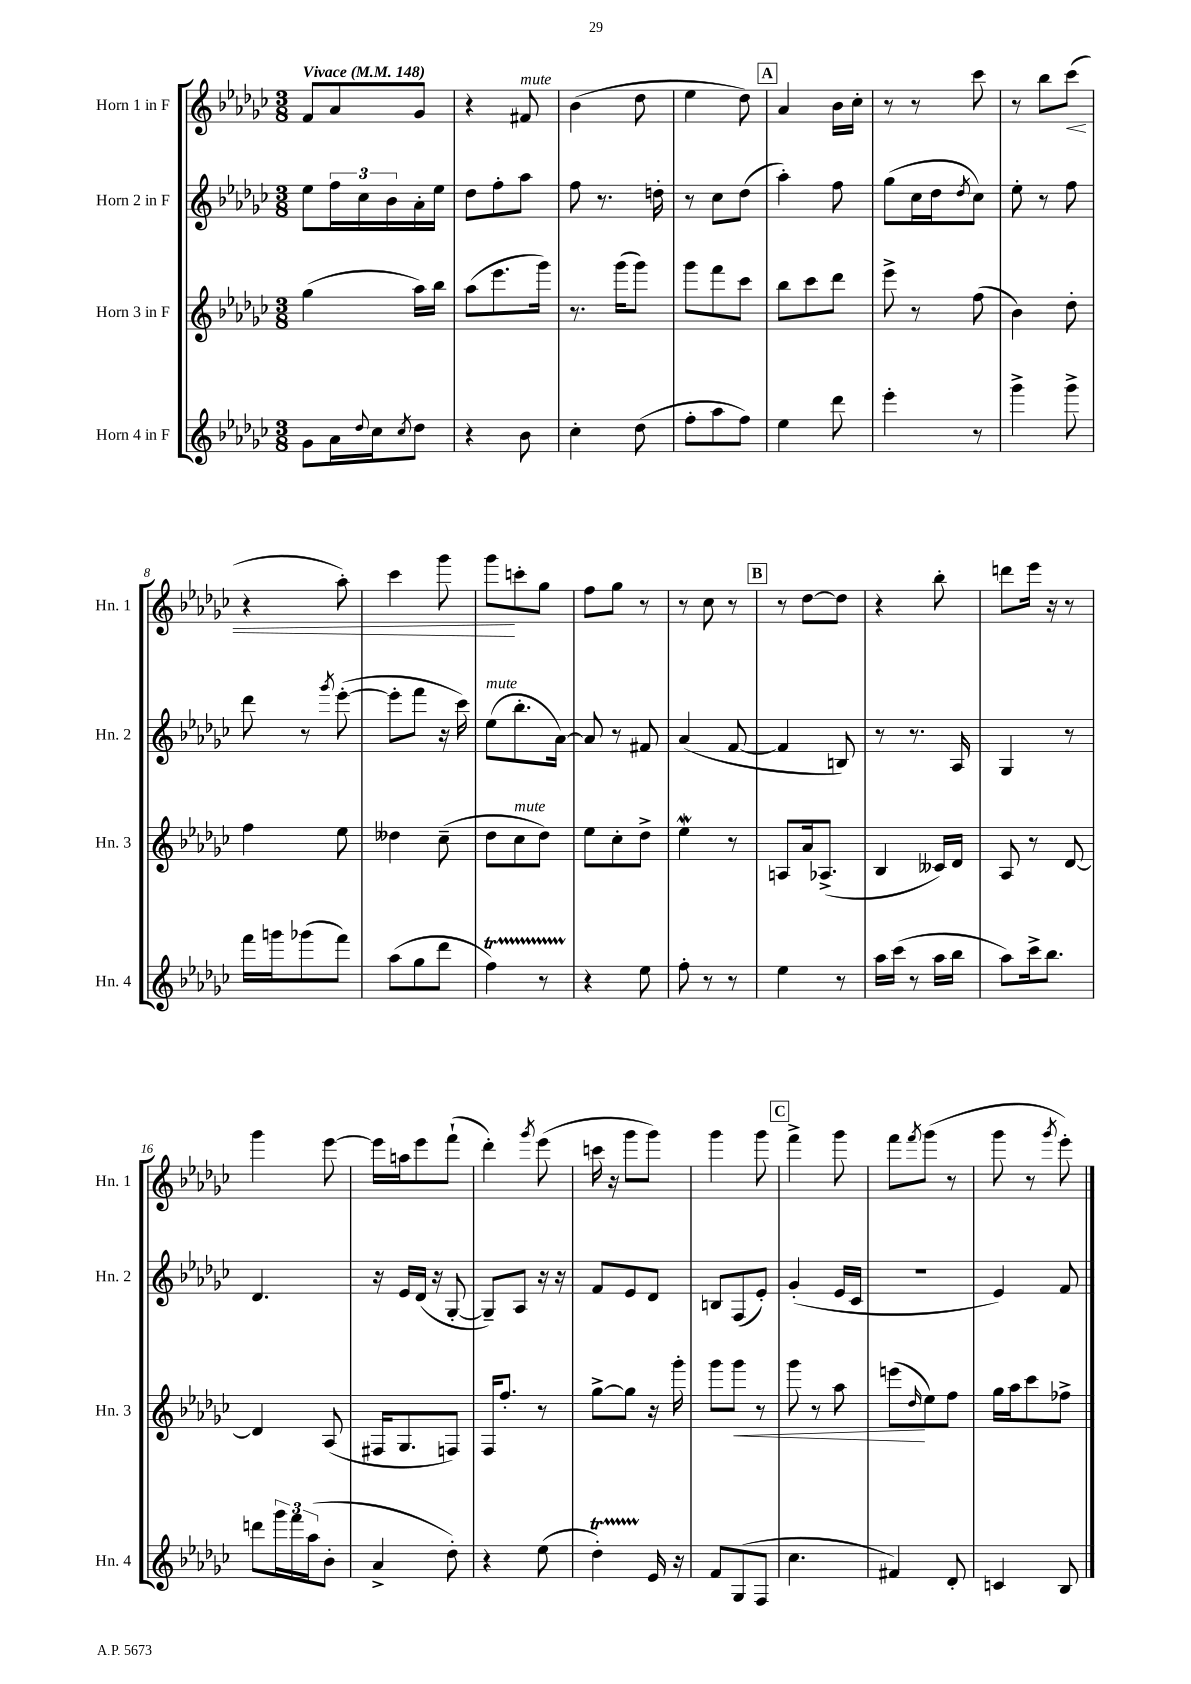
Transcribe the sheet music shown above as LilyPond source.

<<
\new StaffGroup <<
\new Staff = "s0" \with { instrumentName = "Horn 1 in F" shortInstrumentName = "Hn. 1" } {
    \clef treble \key ges \major \numericTimeSignature \time 3/8 \tempo "Vivace" 4 = 148
    f'8 aes'8 ges'8 |
    r4 fis'8^\markup { \italic "mute" } |
    bes'4( des''8 |
    ees''4 des''8) |
    \mark \markup { \box "A" } aes'4 bes'16 ces''16-. |
    r8 r8 ces'''8 |
    r8 bes''8 ces'''8\<( |
    r4 aes''8-.) |
    ces'''4 ges'''8 |
    ges'''8\! c'''8-. ges''8 |
    f''8 ges''8 r8 |
    r8 ces''8 r8 |
    \mark \markup { \box "B" } r8 des''8~ des''8 |
    r4 bes''8-. |
    d'''8 ees'''16 r16 r8 |
    ges'''4 ees'''8~ |
    ees'''16 a''16 ees'''8 f'''8-!( |
    des'''4-.) \acciaccatura { ges'''8 } ees'''8( |
    c'''16 r16 ges'''8 ges'''8) |
    ges'''4 ges'''8 |
    \mark \markup { \box "C" } f'''4-> ges'''8 |
    f'''8 \acciaccatura { f'''8 } ges'''8( r8 |
    ges'''8 r8 \acciaccatura { ges'''8 } ees'''8-.) \bar "|." |
}
\new Staff = "s1" \with { instrumentName = "Horn 2 in F" shortInstrumentName = "Hn. 2" } {
    \clef treble \key ges \major \numericTimeSignature \time 3/8
    ees''8 \tuplet 3/2 { f''16 ces''16 bes'16 } aes'16-. ees''16 |
    des''8 f''8-. aes''8 |
    f''8 r8. d''16-. |
    r8 ces''8 des''8( |
    \mark \markup { \box "A" } aes''4-.) f''8 |
    ges''8( ces''16 des''16 \acciaccatura { des''8 } ces''8) |
    ees''8-. r8 f''8 |
    des'''8 r8 \acciaccatura { ges'''8 } ees'''8~-.( |
    ees'''8-. f'''8 r16 ces'''16) |
    ees''8^\markup { \italic "mute" }( bes''8.-. aes'16~) |
    aes'8 r8 fis'8 |
    aes'4( f'8~ |
    \mark \markup { \box "B" } f'4 b8) |
    r8 r8. aes16 |
    ges4 r8 |
    des'4. |
    r16 ees'16 des'16( r16 ges8~-. |
    ges8--) aes8 r16 r16 |
    f'8 ees'8 des'8 |
    b8 f8( ees'8-.) |
    \mark \markup { \box "C" } ges'4-.( ees'16 ces'16 |
    R4. |
    ees'4) f'8 \bar "|." |
}
\new Staff = "s2" \with { instrumentName = "Horn 3 in F" shortInstrumentName = "Hn. 3" } {
    \clef treble \key ges \major \numericTimeSignature \time 3/8
    ges''4( aes''16) bes''16 |
    aes''8( ees'''8. ges'''16) |
    r8. ges'''16( ges'''8) |
    ges'''8 f'''8 ces'''8 |
    \mark \markup { \box "A" } bes''8 ces'''8 des'''8 |
    ees'''8-> r8 f''8( |
    bes'4) des''8-. |
    f''4 ees''8 |
    deses''4 ces''8--( |
    des''8 ces''8^\markup { \italic "mute" } des''8) |
    ees''8 ces''8-. des''8-> |
    ees''4\mordent r8 |
    \mark \markup { \box "B" } a8 aes'16 aes8.->( |
    bes4 ceses'16) des'16 |
    aes8 r8 des'8~ |
    des'4 aes8( |
    fis16 ges8. f8) |
    f16 f''8.-. r8 |
    ges''8~-> ges''8 r16 ges'''16-. |
    ges'''8 ges'''8\< r8 |
    \mark \markup { \box "C" } ges'''8 r8 aes''8 |
    e'''8\!( \grace { des''16 } ees''8) f''8 |
    ges''16 aes''16 ces'''8 fes''8-> \bar "|." |
}
\new Staff = "s3" \with { instrumentName = "Horn 4 in F" shortInstrumentName = "Hn. 4" } {
    \clef treble \key ges \major \numericTimeSignature \time 3/8
    ges'8 aes'16 \appoggiatura { des''8 } ces''16 \acciaccatura { ces''8 } des''8 |
    r4 bes'8 |
    ces''4-. des''8( |
    f''8-. aes''8 f''8) |
    \mark \markup { \box "A" } ees''4 des'''8 |
    ees'''4-. r8 |
    ges'''4-> ges'''8-> |
    f'''16 g'''16 ges'''8( f'''8) |
    aes''8( ges''8 des'''8 |
    f''4\startTrillSpan) r8 |
    r4\stopTrillSpan ees''8 |
    f''8-. r8 r8 |
    \mark \markup { \box "B" } ees''4 r8 |
    aes''16 ces'''16( r8 aes''16 bes''16 |
    aes''8) ces'''16-> bes''8. |
    d'''8 \tuplet 3/2 { ges'''16 f'''16 aes''16( } bes'8-. |
    aes'4-> des''8-.) |
    r4 ees''8( |
    des''4-.\startTrillSpan) ees'16\stopTrillSpan r16 |
    f'8 ges8( f8 |
    \mark \markup { \box "C" } ces''4. |
    fis'4) des'8-. |
    c'4 bes8 \bar "|." |
}
>>
>>
